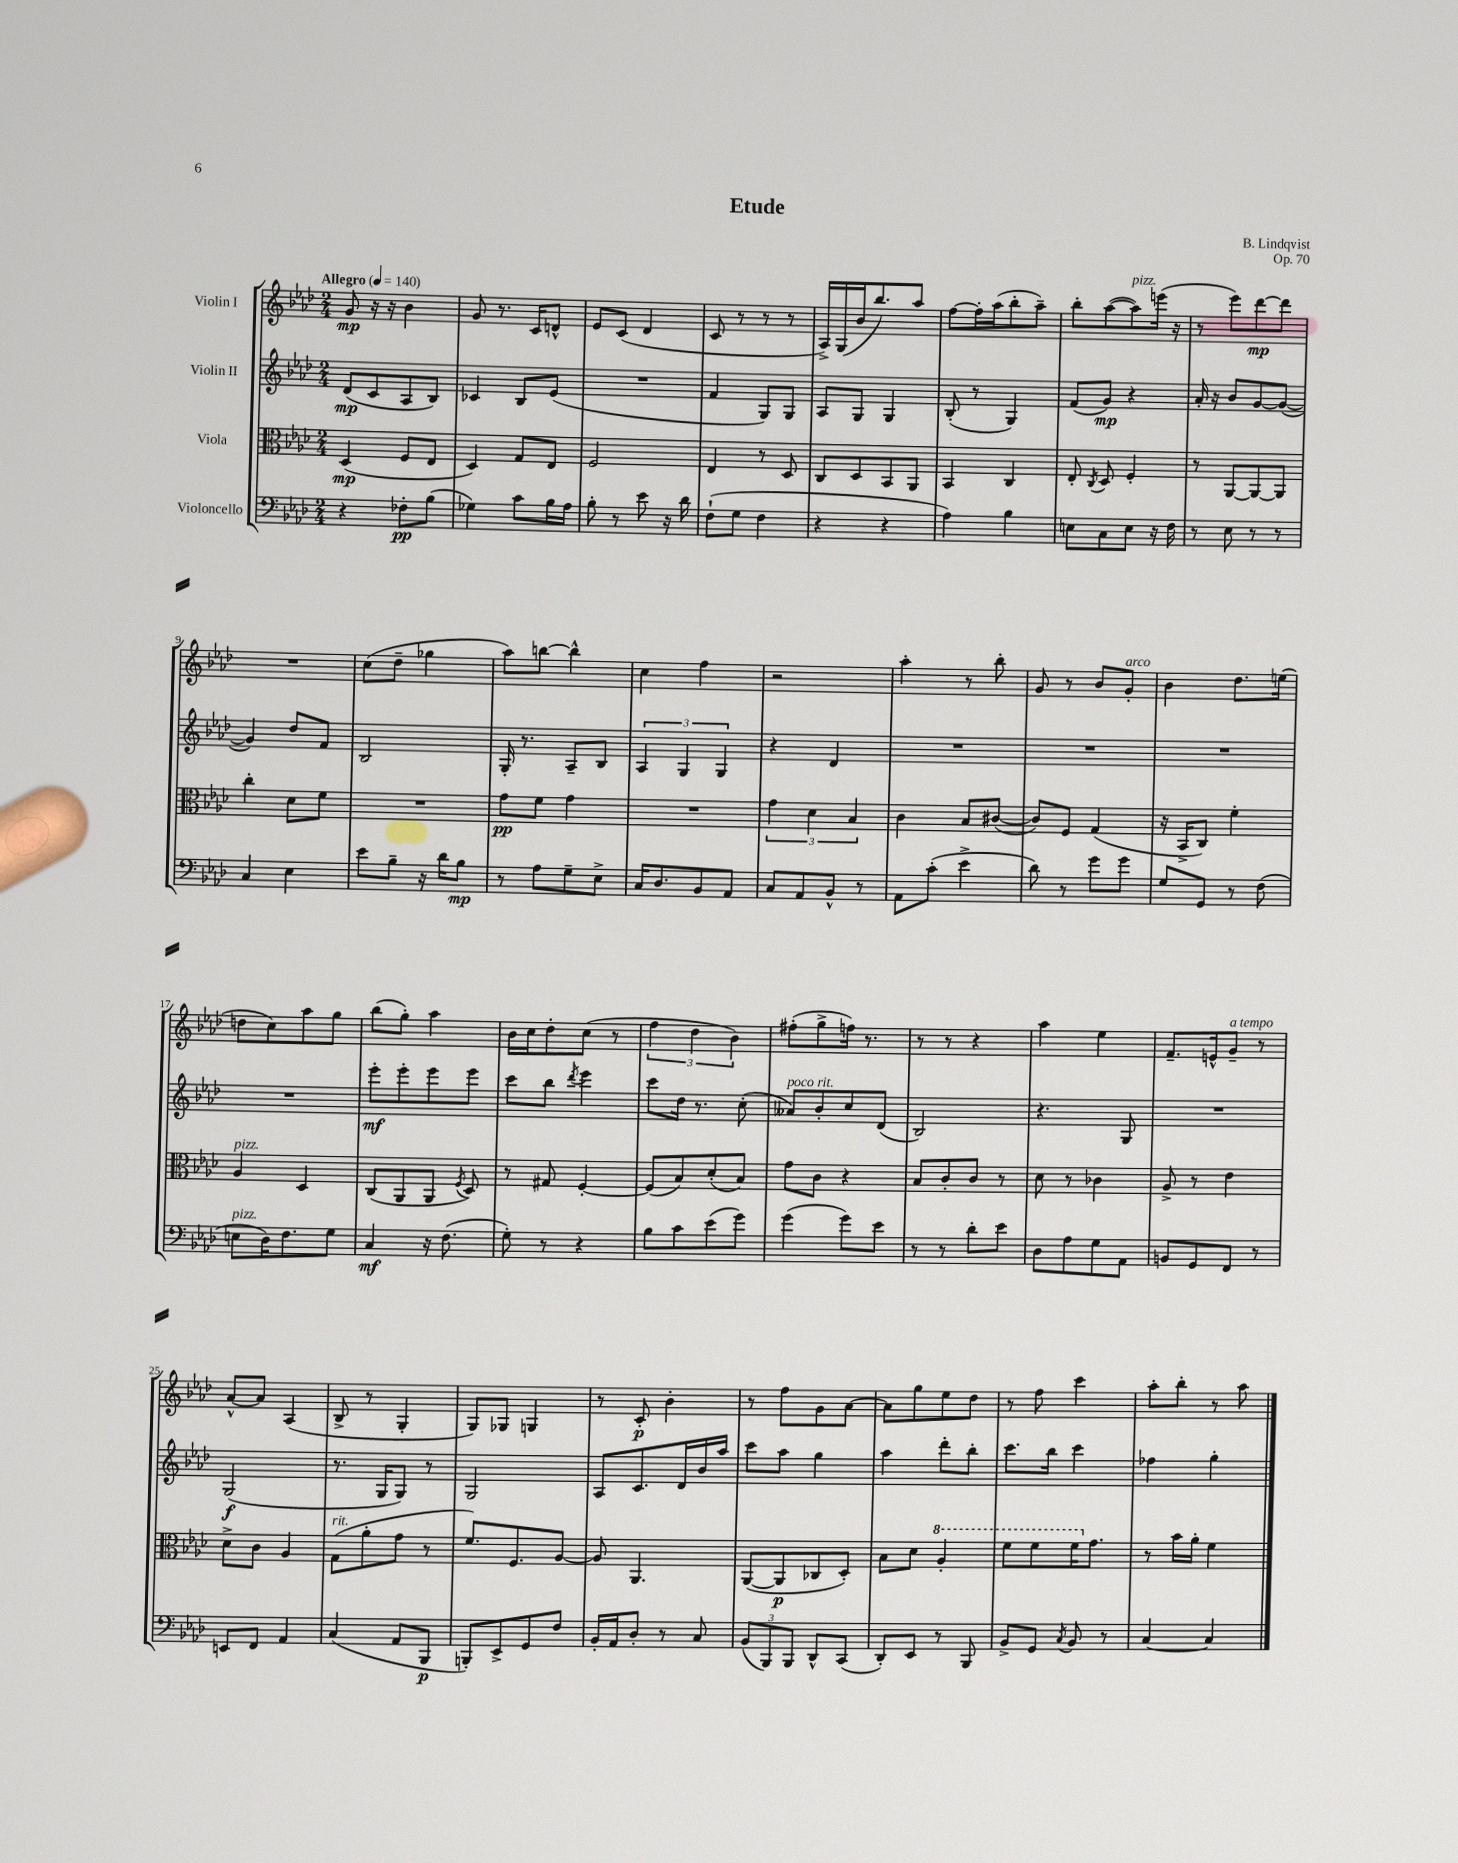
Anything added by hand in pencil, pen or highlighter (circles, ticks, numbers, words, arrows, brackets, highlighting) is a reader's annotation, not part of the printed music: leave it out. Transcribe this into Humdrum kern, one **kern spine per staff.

**kern	**kern	**kern	**kern
*staff4	*staff3	*staff2	*staff1
*clefF4	*clefC3	*clefG2	*clefG2
*k[b-e-a-d-]	*k[b-e-a-d-]	*k[b-e-a-d-]	*k[b-e-a-d-]
*M2/4	*M2/4	*M2/4	*M2/4
*MM140	*MM140	*MM140	*MM140
4r	(4D-/	(8d-/L	8g/
.	.	8c/	16r
.	.	.	16r
8F-'\L	8F/L	8A-/	4b-\
(8B-\J	8E-/J	8B-/J)	.
=	=	=	=
4G-\)	4D-/)	4c-/	8g/
.	.	.	8.r
8c\L	8G/L	8B-/L	.
.	.	.	16c/LK
16B-\L	8E-/J	(8e-/J	8d^^/J
16A-\JJ	.	.	.
=	=	=	=
8B-'\	2F/	2r	8e-/L
8r	.	.	(8c/J
8e-\	.	.	4d-/
16r	.	.	.
16d-\	.	.	.
=	=	=	=
(8F`\L	4E-/	4f/	8c/
8G\J	.	.	8r
4F\	8r	8G/L)	8r
.	8D-/	8G/J	8r
=	=	=	=
4r	8C/L	8A-/L	16A-^/LL)
.	.	.	(16G/
.	8D-/	8G/J	16b-/J
.	.	.	8.bb-/)
4r	8BB-/	4G/	.
.	8AA-/J	.	8aa-/J
=	=	=	=
4A-\)	4BB-/	(8B-'/	[8ff\L
.	.	8r	16ff'\]L
.	.	.	(16aa-\J
4B-\	4C/	4G/)	8bb-'\
.	.	.	8aa-~\J)
=	=	=	=
8E\L	8E-'/	(8f/L	8bb-'\L
.	8qC/	.	.
8C\	8D-/	8g/J)	([8aa-\
8E\J	4F'/	4r	8aa-\])
16r	.	.	(16eee\Jk
16F\	.	.	16r
=	=	=	=
8r	8r	16a-'/	8r
.	.	16r	.
8E-\	[8AA-/L	8b-/L	8eee-\L)
8r	8AA-/_	[8g/	[8ddd-\
8r	8AA-/]J	(8g/_J	8ddd-\]J
=	=	=	=
4C/	4cc'\	4g/])	2r
4E-\	8d-\L	8dd-/L	.
.	8f\J	8f/J	.
=	=	=	=
8e-\L	2r	2B-/	(8cc\L
8B-~\J	.	.	8dd-~\J
16r	.	.	4gg-\
16d-\LK	.	.	.
8B-\J	.	.	.
=	=	=	=
8r	8g\L	16G'/	8aa-\L)
.	.	8.r	.
8A-\L	8f\J	.	[8bb\J
8G~\	4g\	8A-~/L	4bb^^\]
8E-^\J	.	8B-/J	.
=	=	=	=
16C/LK	2r	6A-/	4cc\
8.D-/	.	.	.
.	.	6G/	.
8BB-/	.	.	4ff\
.	.	6G/	.
8AA-/J	.	.	.
=	=	=	=
8C/L	6g\	4r	2r
8AA-/	.	.	.
.	6d-\	.	.
8BB-^^/J	.	4d-/	.
.	6B-/	.	.
8r	.	.	.
=	=	=	=
8AA-\L	4c\	2r	4aa-'\
(8c'\J	.	.	.
4e-^\	8B-/L	.	8r
.	([8c#/J	.	8bb-'\
=	=	=	=
8d-\)	8c#/]L)	2r	8g/
8r	8F/J	.	8r
8g\L	(4G/	.	8b-/L
8g\J	.	.	8g'/J
=	=	=	=
8G/L	16r	2r	4b-\
.	16BB-^/LK	.	.
8GG/J	8C/J)	.	.
8r	4f'\	.	8.dd-\L
(8F\	.	.	.
.	.	.	(16ee\Jk
=	=	=	=
8E\L	4A-/	2r	8dd\L
16D-\K)	.	.	8cc\)
8.F\	.	.	.
.	4D-/	.	8aa-\
8G\J	.	.	8gg\J
=	=	=	=
4C/	(8C/L	8eee-'\L	(8bb-\L
.	8AA-/	8eee-'\	8gg'\J)
16r	8AA-/J	8eee-\	4aa-\
(8.F\	.	.	.
.	8qF/	.	.
.	8D-/)	8eee-\J	.
=	=	=	=
8G'\)	8r	8ccc\L	16b-\LL
.	.	.	16cc\J
8r	8G#/	8bb-\J	8dd-'\
.	.	8qddd-/	.
4r	[4F'/	4eee-\	(8cc\J
.	.	.	8r
=	=	=	=
8B-\L	(8F/]L	8ccc\L	6ff\
8c\	8B-/)	16dd-\Jk	.
.	.	.	6dd-\
.	.	8.r	.
(8e-\	(8d-'/	.	.
.	.	.	6b-\)
8g\J)	8B-/J)	(8cc'\	.
=	=	=	=
(4g\	8g\L	8a--/L)	(8ff#'\L
.	8c\J	8b-'/	8gg^\
8g\L)	4r	8cc/	16ff\Jk)
.	.	.	8.r
8e-\J	.	(8d-/J	.
=	=	=	=
8r	8B-/L	2B-/)	8r
8r	8c'/	.	8r
8d-'\L	8c/J	.	4r
8e-\J	8r	.	.
=	=	=	=
8D-\L	8d-\	4.r	4aa-\
8A-\	8r	.	.
8G\	4c-\	.	4ee-\
8AA-\J	.	8G/	.
=	=	=	=
8BB/L	8A-^/	2r	8.f~/L
8GG/	8r	.	.
.	.	.	16e^^/k
8FF/J	4e-\	.	8g~/J
8r	.	.	8r
=	=	=	=
8EE/L	8d-^\L	(2G/	[8a-^^/L
8FF/J	8c\J	.	8a-/]J
4AA-/	4A-/	.	(4A-/
=	=	=	=
(4C/	(8G\L	8.r	8B-^/
.	8a-'\	.	8r
.	.	16G/LK	.
8AA-/L	8g\J	8G/J)	4G'/
8BBB-/J	8r	8r	.
=	=	=	=
8BBB'/L)	8.f/L)	2G/	8G/L)
8EE-^/	.	.	8G-/J
.	8.F/	.	.
8GG/	.	.	4G/
8F/J	[8A-/J	.	.
=	=	=	=
16BB-'/LL	8A-/]	8A-/L	8r
16AA-/J	.	.	.
8D-'/J	4.AA-/	8.c/	8c'/
8r	.	.	4b-'\
.	.	16d-/L	.
8C/	.	16b-/	.
.	.	16aa-/JJ	.
=	=	=	=
(12BB-/L	([8AA-/L	8ccc\L	8r
12BBB-/)	.	.	.
.	8AA-/]	8aa-\J	8ff\L
12BBB-/J	.	.	.
8DD-^^/L	8C-/	4gg\	8g\
(8CC/J	8D-'/J)	.	[8a-\J
=	=	=	=
8DD-'/L)	8B-\L	4aa-\	8a-\]L
8EE-/J	8d-\J	.	8gg\
8r	4a-'/	8ddd-'\L	8ee-\
8BBB-/	.	8bb-'\J	8dd-\J
=	=	=	=
8BB-^/L	8ff\L	8.ccc\L	8r
8GG/J	8ff\	.	8ff\
.	.	16bb-\Jk	.
8qC/	.	.	.
8BB-/	16ff\K	4ccc\	4ccc\
.	8.g\J	.	.
8r	.	.	.
=	=	=	=
[4C/	8r	4ff-\	8aa-'\L
.	16b-\LL	.	8bb-'\J
.	16a-'\JJ	.	.
4C/]	4f\	4gg'\	8r
.	.	.	8aa-\
==	==	==	==
*-	*-	*-	*-
